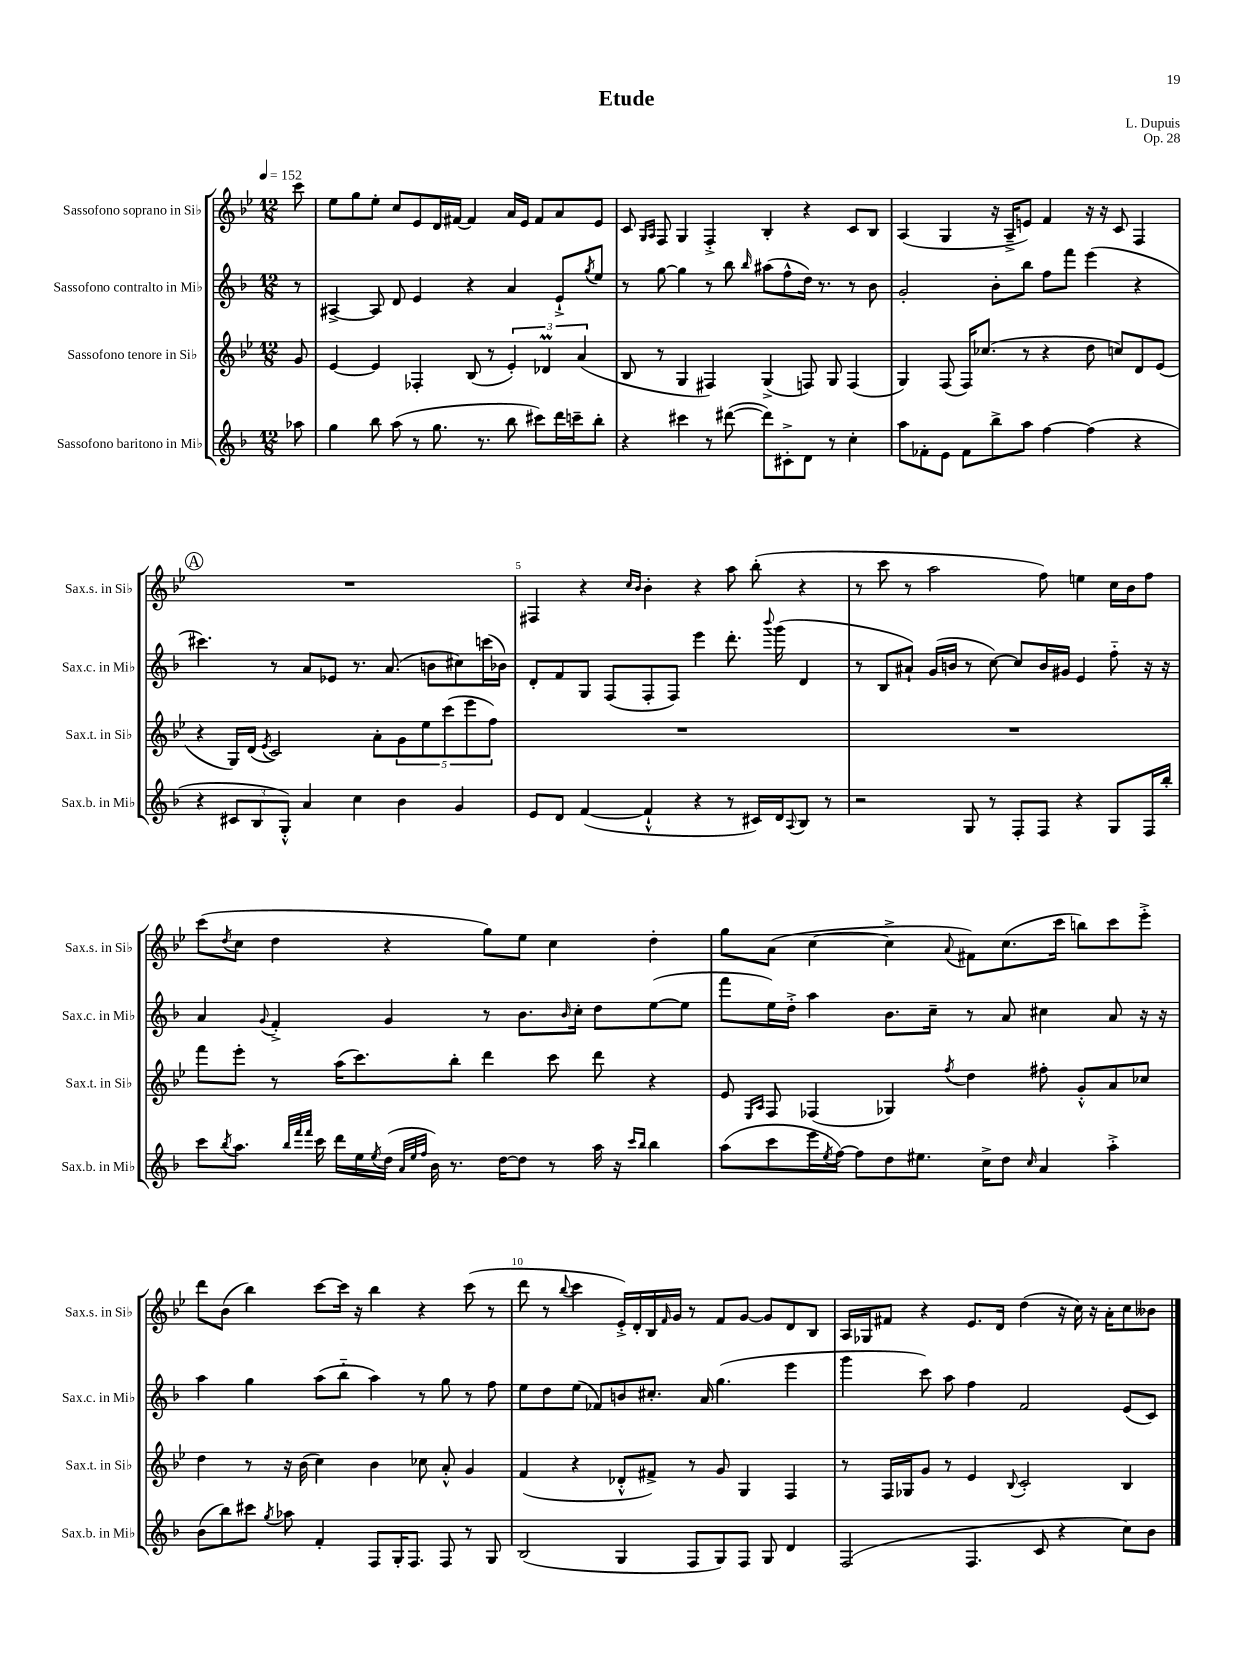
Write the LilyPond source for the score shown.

\header { title = "Etude" composer = "L. Dupuis" opus = "Op. 28" }
<<
\new StaffGroup <<
\new Staff = "s0" \with { instrumentName = "Sassofono soprano in Sib" shortInstrumentName = "Sax.s. in Sib" } {
    \clef treble \key bes \major \numericTimeSignature \time 12/8 \partial 8 \tempo 4 = 152
    c'''8 |
    ees''8 g''8 ees''8-. c''8 ees'8 d'16 fis'16~ fis'4 a'16 ees'16 fis'8 a'8 ees'8 |
    c'8 \grace { g16 a16 } f8 g4 f4-.-> bes4-. r4 c'8 bes8 |
    a4( g4 r16 a16---> e'8) f'4 r16 r16 c'8 f4 |
    \mark \markup { \circle "A" } R1. |
    fis4 r4 \grace { c''16 bes'16 } bes'4-. r4 a''8 bes''8-.( r4 |
    r8 c'''8 r8 a''2 f''8) e''4 c''16 bes'16 f''8 |
    c'''8( \acciaccatura { d''8 } c''8 d''4 r4 g''8) ees''8 c''4 d''4-. |
    g''8 a'8( c''4~ c''4-> \appoggiatura { a'8 } fis'8) c''8.( c'''16 b''8) c'''8 ees'''8-.-> |
    d'''8 bes'8( bes''4) c'''8~ c'''16 r16 bes''4 r4 c'''8( r8 |
    d'''8 r8 \appoggiatura { bes''8 } c'''4 ees'16-.->) d'16-. bes16 \grace { f'16 } g'16 r8 f'8 g'8~ g'8 d'8 bes8 |
    a16 ges16 fis'8 r4 ees'8. d'16 d''4( r16 c''16) r16 a'16-. c''8 beses'8 \bar "|." |
}
\new Staff = "s1" \with { instrumentName = "Sassofono contralto in Mib" shortInstrumentName = "Sax.c. in Mib" } {
    \clef treble \key f \major \numericTimeSignature \time 12/8 \partial 8
    r8 |
    ais4~-> ais8 d'8 e'4 r4 a'4 e'8-!-> \acciaccatura { g''8 } e''8 |
    r8 g''8~ g''4 r8 bes''8 \grace { bes''16 } ais''8( f''8-^ d''16) r8. r8 bes'8 |
    g'2-. bes'8-. bes''8 f''8 f'''8 e'''4( r4 |
    \mark \markup { \circle "A" } cis'''4.) r8 a'8 ees'8 r8. a'8.( b'8 cis''8) c'''16( bes'16) |
    d'8-. f'8 g8 f8( f8-. f8) e'''4 d'''8.-. \appoggiatura { bes'''8 } g'''16( d'4 |
    r8 bes8 ais'8-!) g'16( b'16 r8 c''8~) c''8 b'16 gis'16 e'4 f''8-_ r16 r16 |
    a'4 \appoggiatura { g'8 } f'4-.-> g'4 r8 bes'8. \grace { bes'16 } c''16-. d''8 e''8~( e''8 |
    f'''8 e''16) d''16-.-> a''4 bes'8. c''16-- r8 a'8 cis''4 a'8 r16 r16 |
    a''4 g''4 a''8( bes''8-_ a''4) r8 g''8 r8 f''8 |
    e''8 d''8 e''8( fes'8) b'8 cis''8.-. a'16 g''4.( e'''4 |
    g'''4 c'''8) a''8 f''4 f'2 e'8( c'8) \bar "|." |
}
\new Staff = "s2" \with { instrumentName = "Sassofono tenore in Sib" shortInstrumentName = "Sax.t. in Sib" } {
    \clef treble \key bes \major \numericTimeSignature \time 12/8 \partial 8
    g'8 |
    ees'4~ ees'4 fes4-. bes8( r8 \tuplet 3/2 { ees'4-.) des'4\prall a'4( } |
    bes8 r8 g4 fis4) g4->( f8) g8 f4( |
    g4) f8( f16) ces''8.( r8 r4 d''8 c''8) d'8 ees'8( |
    \mark \markup { \circle "A" } r4 g16) d'16( \acciaccatura { ees'8 } c'2) a'8-. \tuplet 5/4 { g'8 ees''8 c'''8( ees'''8 f''8) } |
    R1. |
    R1. |
    f'''8 ees'''8-. r8 a''16( c'''8.) bes''8-. d'''4 c'''8 d'''8 r4 |
    ees'8 \grace { ees16 a16 } f8 fes4( ges4) \acciaccatura { f''8 } d''4 fis''8-. g'8-.-^ a'8 ces''8 |
    d''4 r8 r16 bes'16( c''4) bes'4 ces''8 a'8-.-^ g'4 |
    f'4( r4 des'8-.-^ fis'8->) r8 g'8 g4 f4 |
    r8 f16 ges16 g'8 r8 ees'4 \appoggiatura { bes8 } c'2-. bes4 \bar "|." |
}
\new Staff = "s3" \with { instrumentName = "Sassofono baritono in Mib" shortInstrumentName = "Sax.b. in Mib" } {
    \clef treble \key f \major \numericTimeSignature \time 12/8 \partial 8
    aes''8 |
    g''4 bes''8 a''8( r8 g''8. r8. bes''8 cis'''8) d'''16 c'''16-- bes''8-. |
    r4 cis'''4 r8 dis'''8~( dis'''8) cis'8-.-> d'8 r8 c''4-. |
    a''8 fes'8-. e'8 fes'8 bes''8-> a''8 f''4~ f''4( r4 |
    \mark \markup { \circle "A" } r4 \tuplet 3/2 { cis'8 bes8 g8-.-^) } a'4 c''4 bes'4 g'4 |
    e'8 d'8 f'4~( f'4-!-^ r4 r8 cis'16) d'16 \appoggiatura { a8 } bes8 r8 |
    r2 g8 r8 f8-. f8 r4 g8 f16 bes''16-. |
    c'''8 \acciaccatura { bes''8 } a''8. \grace { bes''32 f'''32 f'''32 } c'''16 d'''16 e''16 \acciaccatura { e''8 } d''16( \grace { a'32 e''32 f''32 } bes'16) r8. d''16~ d''8 r8 a''16 r16 \grace { c'''16 bes''16 } bes''4 |
    a''8( c'''8 e'''16 \acciaccatura { e''8 } f''16~) f''8 d''8 eis''8. c''16-> d''8 \grace { c''16 } a'4 a''4-.-> |
    bes'8( bes''8) cis'''8 \acciaccatura { g''8 } aes''8 f'4-. f8 g16-. f8. f8 r8 g8 |
    bes2( g4 f8 g8) f8 g8 d'4 |
    f2( f4. c'8 r4 c''8) bes'8 \bar "|." |
}
>>
>>
\layout { \context { \Score \override BarNumber.break-visibility = ##(#f #t #t) barNumberVisibility = #(every-nth-bar-number-visible 5) } }
